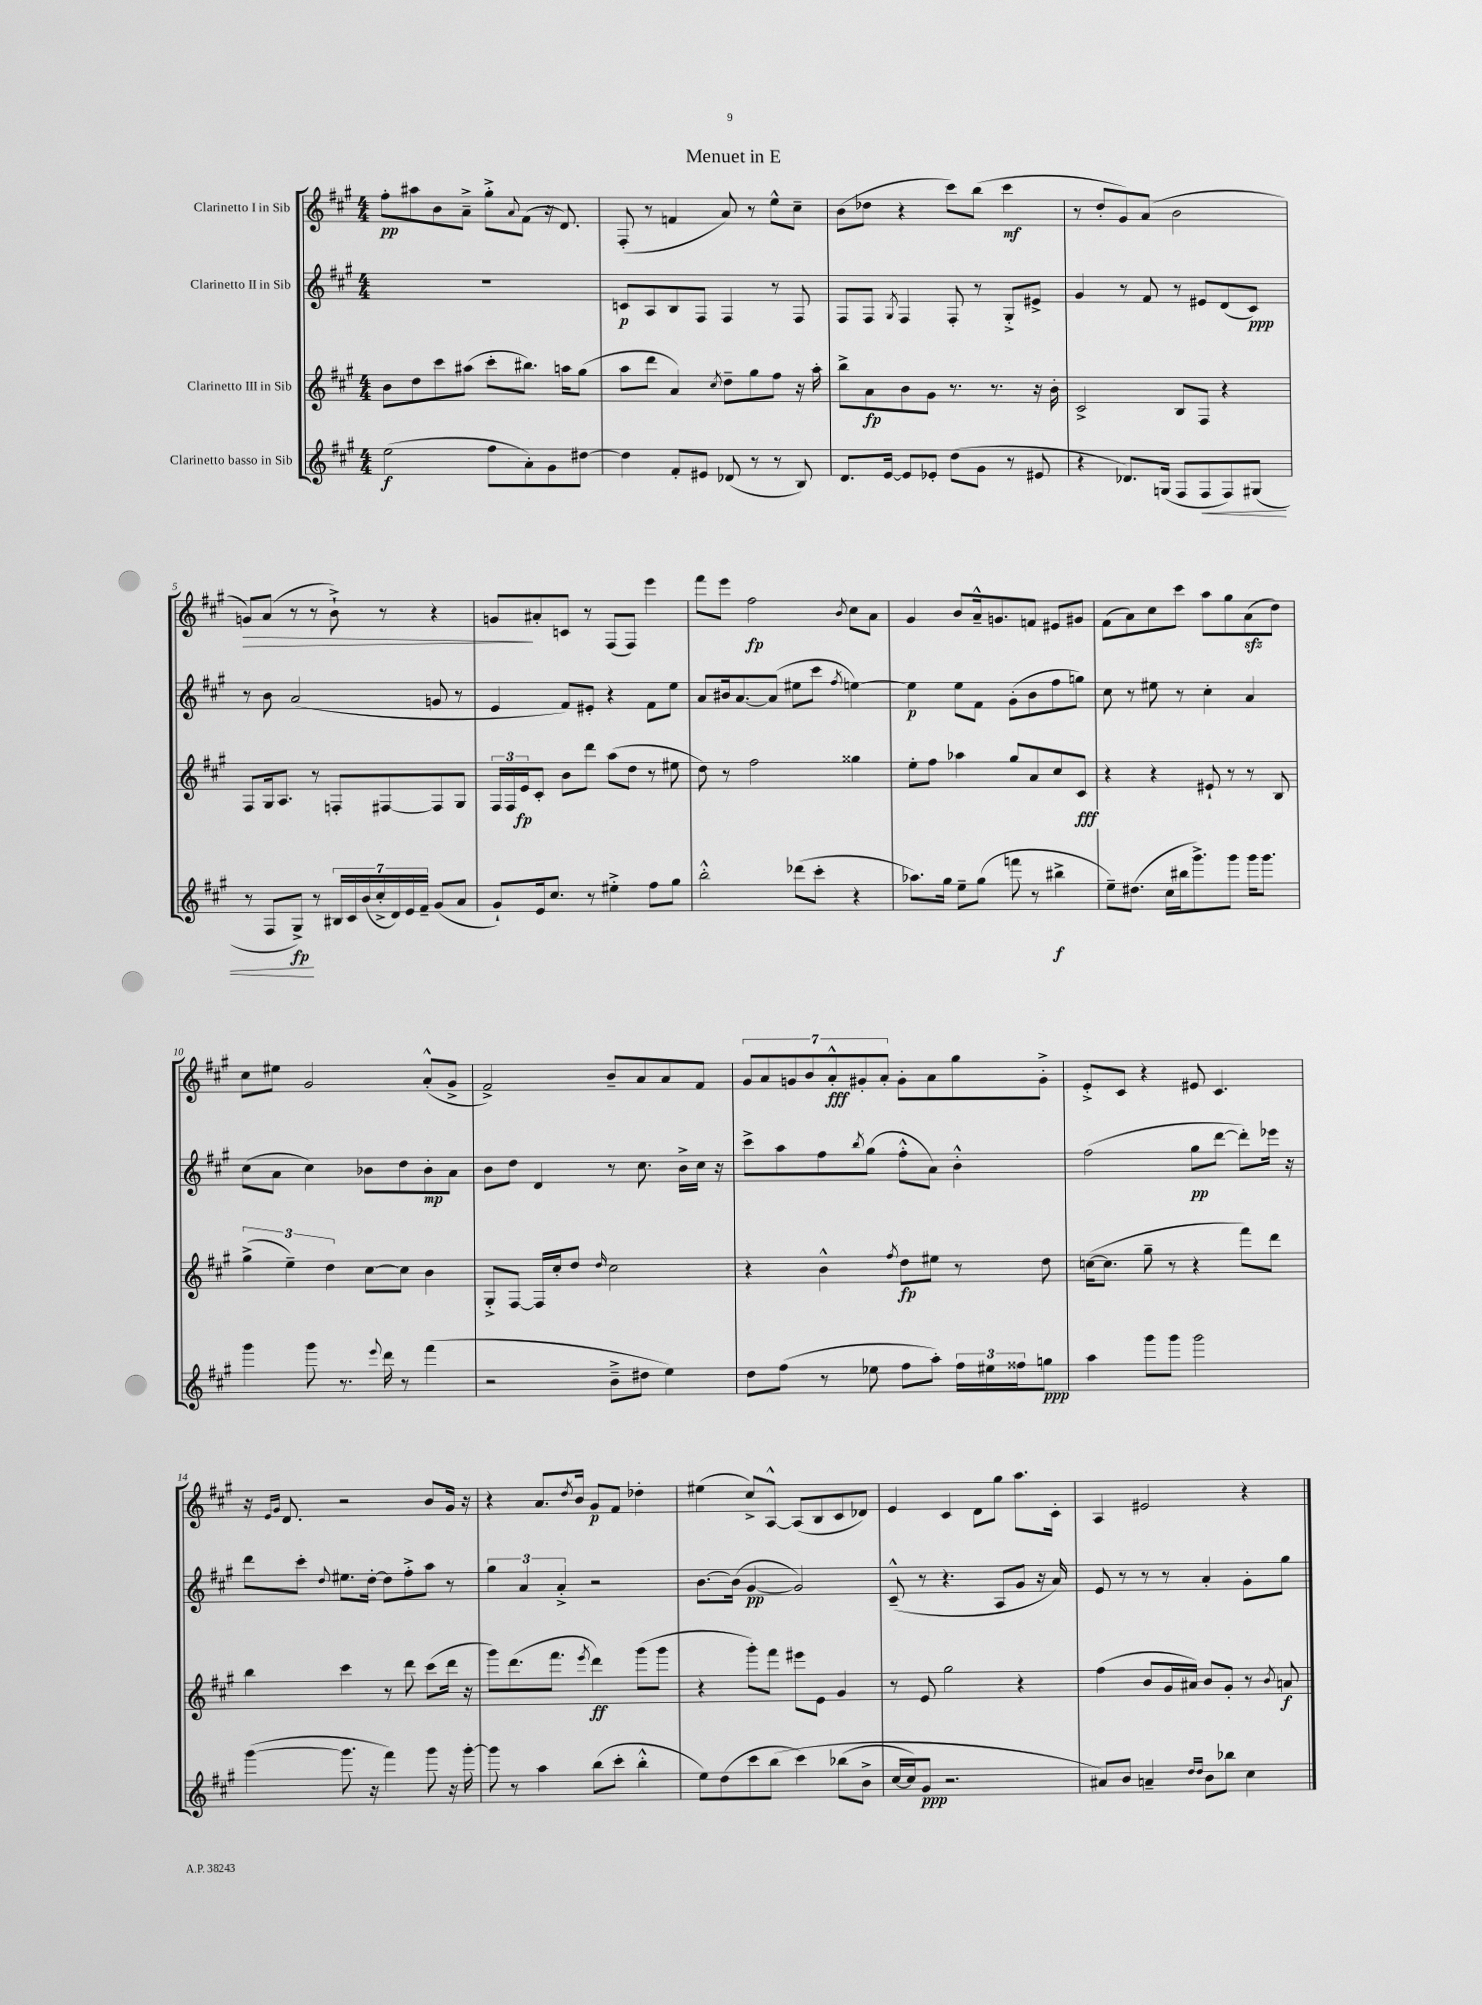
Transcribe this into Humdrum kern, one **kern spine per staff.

**kern	**dynam	**kern	**dynam	**kern	**dynam	**kern	**dynam
*part4	*part4	*part3	*part3	*part2	*part2	*part1	*part1
*staff4	*staff4	*staff3	*staff3	*staff2	*staff2	*staff1	*staff1
*I"Clarinetto basso in Sib	*	*I"Clarinetto III in Sib	*	*I"Clarinetto II in Sib	*	*I"Clarinetto I in Sib	*
*clefG2	*	*clefG2	*	*clefG2	*	*clefG2	*
*k[f#c#g#]	*	*k[f#c#g#]	*	*k[f#c#g#]	*	*k[f#c#g#]	*
*M4/4	*	*M4/4	*	*M4/4	*	*M4/4	*
=1	=1	=1	=1	=1	=1	=1	=1
(2ee\	f	8b\L	.	1r	.	8ff#'\L	pp
.	.	8dd\	.	.	.	8aa#X\	.
.	.	8ccc#\	.	.	.	8b\	.
.	.	(8aa#X\J	.	.	.	8a~^\J	.
8ff#\L	.	8ccc#'\L	.	.	.	8gg#'^\L	.
.	.	.	.	.	.	8qqa/	.
8a'\)	.	8.bb#X\J)	.	.	.	(8f#\J	.
8g#\	.	.	.	.	.	16r	.
.	.	16aan\KL	.	.	.	8.d/)	.
[8dd#X\J	.	(8gg#\J	.	.	.	.	.
=2	=2	=2	=2	=2	=2	=2	=2
4dd#\]	.	8aa\L	.	8cn/L	p	(8F#'/	.
.	.	8ddd\J	.	8A/	.	8r	.
8f#'/L	.	4a/)	.	8B/	.	4fn/	.
8e#X/J	.	.	.	8F#/J	.	.	.
.	.	8qcc#/	.	.	.	.	.
(8d-X/	.	8dd~\L	.	4F#/	.	8a/)	.
8r	.	8gg#\	.	.	.	8r	.
8r	.	8ff#\J	.	8r	.	8ee^^\L	.
8B/)	.	16r	.	8F#/	.	8cc#~\J	.
.	.	16aa'\	.	.	.	.	.
=3	=3	=3	=3	=3	=3	=3	=3
8.d/L	.	8bb^\L	.	8F#/L	.	(8b\L	.
.	.	8a\	fp	8F#/J	.	8dd-X\J	.
[16e/Jk	.	.	.	.	.	.	.
.	.	.	.	8qG#/	.	.	.
8e/L]	.	8b\	.	4F#/	.	4r	.
8e-X'/J	.	8g#\J	.	.	.	.	.
(8dd\L	.	8.r	.	8F#'/	.	8ccc#\L)	.
8g#\J	.	.	.	8r	.	(8bb\J	.
.	.	8.r	.	.	.	.	.
8r	.	.	.	8G#'^/L	.	4ccc#\	mf
8e#X/	.	16r	.	8e#X^/J	.	.	.
.	.	16b'\	.	.	.	.	.
=4	=4	=4	=4	=4	=4	=4	=4
4r	.	2c#^/	.	4g#/	.	8r	.
.	.	.	.	.	.	8dd'/L	.
8.d-X/L)	.	.	.	8r	.	8g#/)	.
.	.	.	.	8f#/	.	(8a/J	.
(16Gn/Jk	.	.	.	.	.	.	.
8F#/L	.	8B/L	.	8r	.	2b\	.
!	!LO:HP:b	!	!	!	!	!	!
8F#/	<	8F#/J	.	8e#X/L	.	.	.
8F#/)	.	4r	.	(8d/	.	.	.
(8G#X/J	.	.	.	8c#/J)	ppp	.	.
!!LO:LB:g=z
=5	=5	=5	=5	=5	=5	=5	=5
!	!	!	!	!	!	!	!LO:HP:b
8r	.	8F#/L	.	8r	.	8gn/L)	>
8F#/L	.	16G#/k	.	8b\	.	(8a/J	.
.	.	8.A/J	.	.	.	.	.
8G#^/J)	fp	.	.	(2a/	.	8r	.
8r	[	8r	.	.	.	8r	.
28B#X/LL	.	8Fn'/L	.	.	.	8b`^\)	.
28c#/	.	.	.	.	.	.	.
(28b/	.	.	.	.	.	.	.
28cc#'^/	.	.	.	.	.	.	.
.	.	[8F#X/	.	.	.	8r	.
28d/)	.	.	.	.	.	.	.
28e/	.	.	.	.	.	.	.
28f#~/JJ	.	.	.	.	.	.	.
(8g#/L	.	8F#/]	.	8gn/	.	4r	.
8a/J	.	8G#/J	.	8r	.	.	.
=6	=6	=6	=6	=6	=6	=6	=6
8g#`/L)	.	24F#/LL	.	4e/	.	8gn/L	.
.	.	24F#/	.	.	.	.	.
.	.	24e/J	fp	.	.	.	.
16e/k	.	8c#'/J	.	.	.	8a#X'/	]
8.cc#/J	.	.	.	.	.	.	.
.	.	8b\L	.	8f#/L)	.	8cn/J	.
8r	.	8ddd\J	.	8e#X'/J	.	8r	.
4ee#X'^\	.	(8aa\L	.	4r	.	(8F#/L	.
.	.	8dd\J	.	.	.	8F#/J)	.
8ff#\L	.	8r	.	8f#\L	.	4eee\	.
8gg#\J	.	8ee#X\	.	8ee\J	.	.	.
=7	=7	=7	=7	=7	=7	=7	=7
2bb'^^\	.	8dd\)	.	8a/L	.	8fff#\L	.
.	.	8r	.	16b#X/k	.	8eee\J	.
.	.	.	.	[8.a/	.	.	.
.	.	2ff#\	.	.	.	2ff#\	fp
.	.	.	.	(8a/J]	.	.	.
(8ddd-X\L	.	.	.	8ee#X\L	.	.	.
8ccc#'\J	.	.	.	8ccc#\J	.	.	.
.	.	.	.	8qff#/	.	8qb/	.
4r	.	4gg##X\	.	[4een\)	.	8cc#\L	.
.	.	.	.	.	.	8a\J	.
=8	=8	=8	=8	=8	=8	=8	=8
8.aa-X\L)	.	8ee'\L	.	4ee\]	p	4g#/	.
.	.	8ff#\J	.	.	.	.	.
16gg#\Jk	.	.	.	.	.	.	.
8ee~\L	.	4aa-X\	.	8ee\L	.	8b/L	.
(8gg#\J	.	.	.	8f#\J	.	16a~^^/k	.
.	.	.	.	.	.	8.gn/	.
8fffn\	.	8gg#/L	.	(8g#'\L	.	.	.
8r	.	8a/	.	8b\	.	8fn/J	.
4bb#X^\	f	8cc#/	.	8ff#\	.	8e#X/L	.
.	.	8c#/J	fff	8ggn\J)	.	8g#X/J	.
=9	=9	=9	=9	=9	=9	=9	=9
8ee~\L)	.	4r	.	8cc#\	.	(8f#\L	.
(8.dd#X\J	.	.	.	8r	.	8a\)	.
.	.	4r	.	8ee#X\	.	8cc#\	.
16cc#\LL	.	.	.	.	.	.	.
16bb#X\J	.	.	.	8r	.	8ccc#\J	.
8.ggg#^\)	.	.	.	.	.	.	.
.	.	8e#X`/	.	4cc#'\	.	8aa\L	.
8ggg#\J	.	8r	.	.	.	8gg#\	.
16ggg#\KL	.	8r	.	4a/	.	(8azz\	.
8.ggg#\J	.	.	.	.	.	.	.
.	.	8B/	.	.	.	8dd\J)	.
!!LO:LB:g=z
=10	=10	=10	=10	=10	=10	=10	=10
4ggg#\	.	(6gg#^\	.	(8cc#\L	.	8cc#\L	.
.	.	.	.	8a\J	.	8ee#X\J	.
.	.	6ee~\)	.	.	.	.	.
8ggg#\	.	.	.	4cc#\)	.	2g#/	.
.	.	6dd\	.	.	.	.	.
8.r	.	.	.	.	.	.	.
.	.	[8cc#\L	.	8b-X\L	.	.	.
8qqeee/	.	.	.	.	.	.	.
16ddd\	.	.	.	.	.	.	.
8r	.	8cc#\J]	.	8dd\	.	.	.
(4fff#\	.	4b\	.	8b-'\	mp	(8a'^^/L	.
.	.	.	.	8a\J	.	8g#^/J	.
=11	=11	=11	=11	=11	=11	=11	=11
2r	.	8G#'^/L	.	8b\L	.	2f#^/)	.
.	.	[8F#/J	.	8dd\J	.	.	.
.	.	16F#/LL]	.	4d/	.	.	.
.	.	16cc#'/J	.	.	.	.	.
.	.	8dd/J	.	.	.	.	.
.	.	16qqdd/	.	.	.	.	.
8b~^\L	.	2cc#\	.	8r	.	8b~/L	.
8dd#X\J	.	.	.	8.cc#\	.	8a/	.
4ee\)	.	.	.	.	.	8a/	.
.	.	.	.	16b^\LL	.	.	.
.	.	.	.	16cc#\JJ	.	8f#/J	.
.	.	.	.	16r	.	.	.
=12	=12	=12	=12	=12	=12	=12	=12
8dd\L	.	4r	.	8ccc#^\L	.	14g#/L	.
.	.	.	.	.	.	14a/	.
(8ff#\J	.	.	.	8aa\	.	.	.
.	.	.	.	.	.	14gn/	.
.	.	.	.	.	.	14b/	.
8r	.	4b^^\	.	8ff#\	.	.	.
.	.	.	.	.	.	14a'^^/	fff
.	.	.	.	.	.	14g#X'/	.
.	.	.	.	8qbb/	.	.	.
8ee-X\	.	.	.	(8gg#\J	.	.	.
.	.	.	.	.	.	14a'/J	.
.	.	8qff#/	.	.	.	.	.
8ff#\L	.	8dd\L	fp	8ff#'^^\L	.	8g#'\L	.
8aa'\J)	.	8ee#X\J	.	8a\J)	.	8a\	.
24ff#\LL	.	8r	.	4b'^^\	.	8gg#\	.
24ee#X\	.	.	.	.	.	.	.
24ff##X\J	.	.	.	.	.	.	.
8ggn\J	ppp	8dd\	.	.	.	8g#'^\J	.
=13	=13	=13	=13	=13	=13	=13	=13
4aa\	.	([16ccn\KL	.	(2ff#\	.	8e'^/L	.
.	.	8.cc\J]	.	.	.	.	.
.	.	.	.	.	.	8c#/J	.
8ggg#\L	.	8gg#~\	.	.	.	4r	.
8ggg#\J	.	8r	.	.	.	.	.
2ggg#\	.	4r	.	8gg#\L	pp	8e#X/	.
.	.	.	.	[8ddd\J	.	4.c#/	.
.	.	8fff#\L)	.	8ddd'\L])	.	.	.
.	.	8ddd\J	.	16eee-X\Jk	.	.	.
.	.	.	.	16r	.	.	.
!!LO:LB:g=z
=14	=14	=14	=14	=14	=14	=14	=14
([4ggg#\	.	4bb\	.	8ddd\L	.	16r	.
.	.	.	.	.	.	16qqe/LL	.
.	.	.	.	.	.	16qqg#/JJ	.
.	.	.	.	.	.	8.d/	.
.	.	.	.	8ccc#'\J	.	.	.
.	.	.	.	8qqdd/	.	.	.
8.ggg#\]	.	4ccc#\	.	8.ee#X\L	.	2r	.
16r	.	.	.	[16dd'\Jk	.	.	.
4fff#\)	.	8r	.	8dd\L]	.	.	.
.	.	8ddd\	.	8ff#'^\	.	.	.
8ggg#\	.	(8ccc#\L	.	8aa\J	.	8b/L	.
16r	.	16ddd\Jk	.	8r	.	16g#/Jk	.
[16ggg#'\	.	16r	.	.	.	16r	.
=15	=15	=15	=15	=15	=15	=15	=15
8ggg#\]	.	8ggg#\L)	.	6gg#\	.	4r	.
8r	.	(8.ddd\	.	.	.	.	.
.	.	.	.	6a/	.	.	.
4aa\	.	.	.	.	.	8.a/L	.
.	.	8.fff#\J	.	.	.	.	.
.	.	.	.	6a'^/	.	.	.
.	.	.	.	.	.	8qdd/	.
.	.	.	.	.	.	16b/Jk	.
.	.	8qeee/	.	.	.	.	.
(8bb\L	.	4ddd\)	ff	2r	.	8g#/L	p
8ccc#'\J	.	.	.	.	.	8f#/J	.
4bb'^^\	.	(8ggg#\L	.	.	.	4dd-X'\	.
.	.	8ggg#\J	.	.	.	.	.
=16	=16	=16	=16	=16	=16	=16	=16
8ee\L)	.	4r	.	[8.b\L	.	(4ee#X\	.
(8dd\	.	.	.	.	.	.	.
.	.	.	.	(16b\Jk]	.	.	.
8ccc#\	.	8ggg#'\L)	.	[4g#/	pp	8cc#^/L)	.
(8bb\J	.	8fff#\J	.	.	.	[8A^^/J	.
4ccc#\)	.	8eee#X\L	.	2g#/])	.	(8A/L]	.
.	.	8e\J	.	.	.	8B/	.
(8bb-X\L	.	4g#/	.	.	.	8c#/	.
8b^\J	.	.	.	.	.	8d-X/J)	.
=17	=17	=17	=17	=17	=17	=17	=17
[16cc#/LL	.	8r	.	(8c#~^^/	.	4e/	.
16cc#/J])	.	.	.	.	.	.	.
8g#/J	ppp	8e/	.	8r	.	.	.
2.r	.	2gg#\	.	4.r	.	4c#/	.
.	.	.	.	.	.	8d\L	.
.	.	.	.	8A/L	.	8gg#\J	.
.	.	4r	.	8g#/J	.	8.aa\L	.
.	.	.	.	16r	.	.	.
.	.	.	.	16a/)	.	16c#'\Jk	.
=18	=18	=18	=18	=18	=18	=18	=18
8a#X/L)	.	(4ff#\	.	8e/	.	4A/	.
8b/J	.	.	.	8r	.	.	.
4an~/	.	8b/L	.	8r	.	2e#X/	.
.	.	16g#/L	.	8r	.	.	.
.	.	16a#X/JJ)	.	.	.	.	.
16qqdd/LL	.	.	.	.	.	.	.
16qqdd/JJ	.	.	.	.	.	.	.
8b\L	.	8b/L	.	4a'/	.	.	.
8bb-X\J	.	8g#'/J	.	.	.	.	.
4cc#\	.	8r	.	8g#'\L	.	4r	.
.	.	8qb/	.	.	.	.	.
.	.	8an/	f	8gg#\J	.	.	.
==	==	==	==	==	==	==	==
*-	*-	*-	*-	*-	*-	*-	*-
